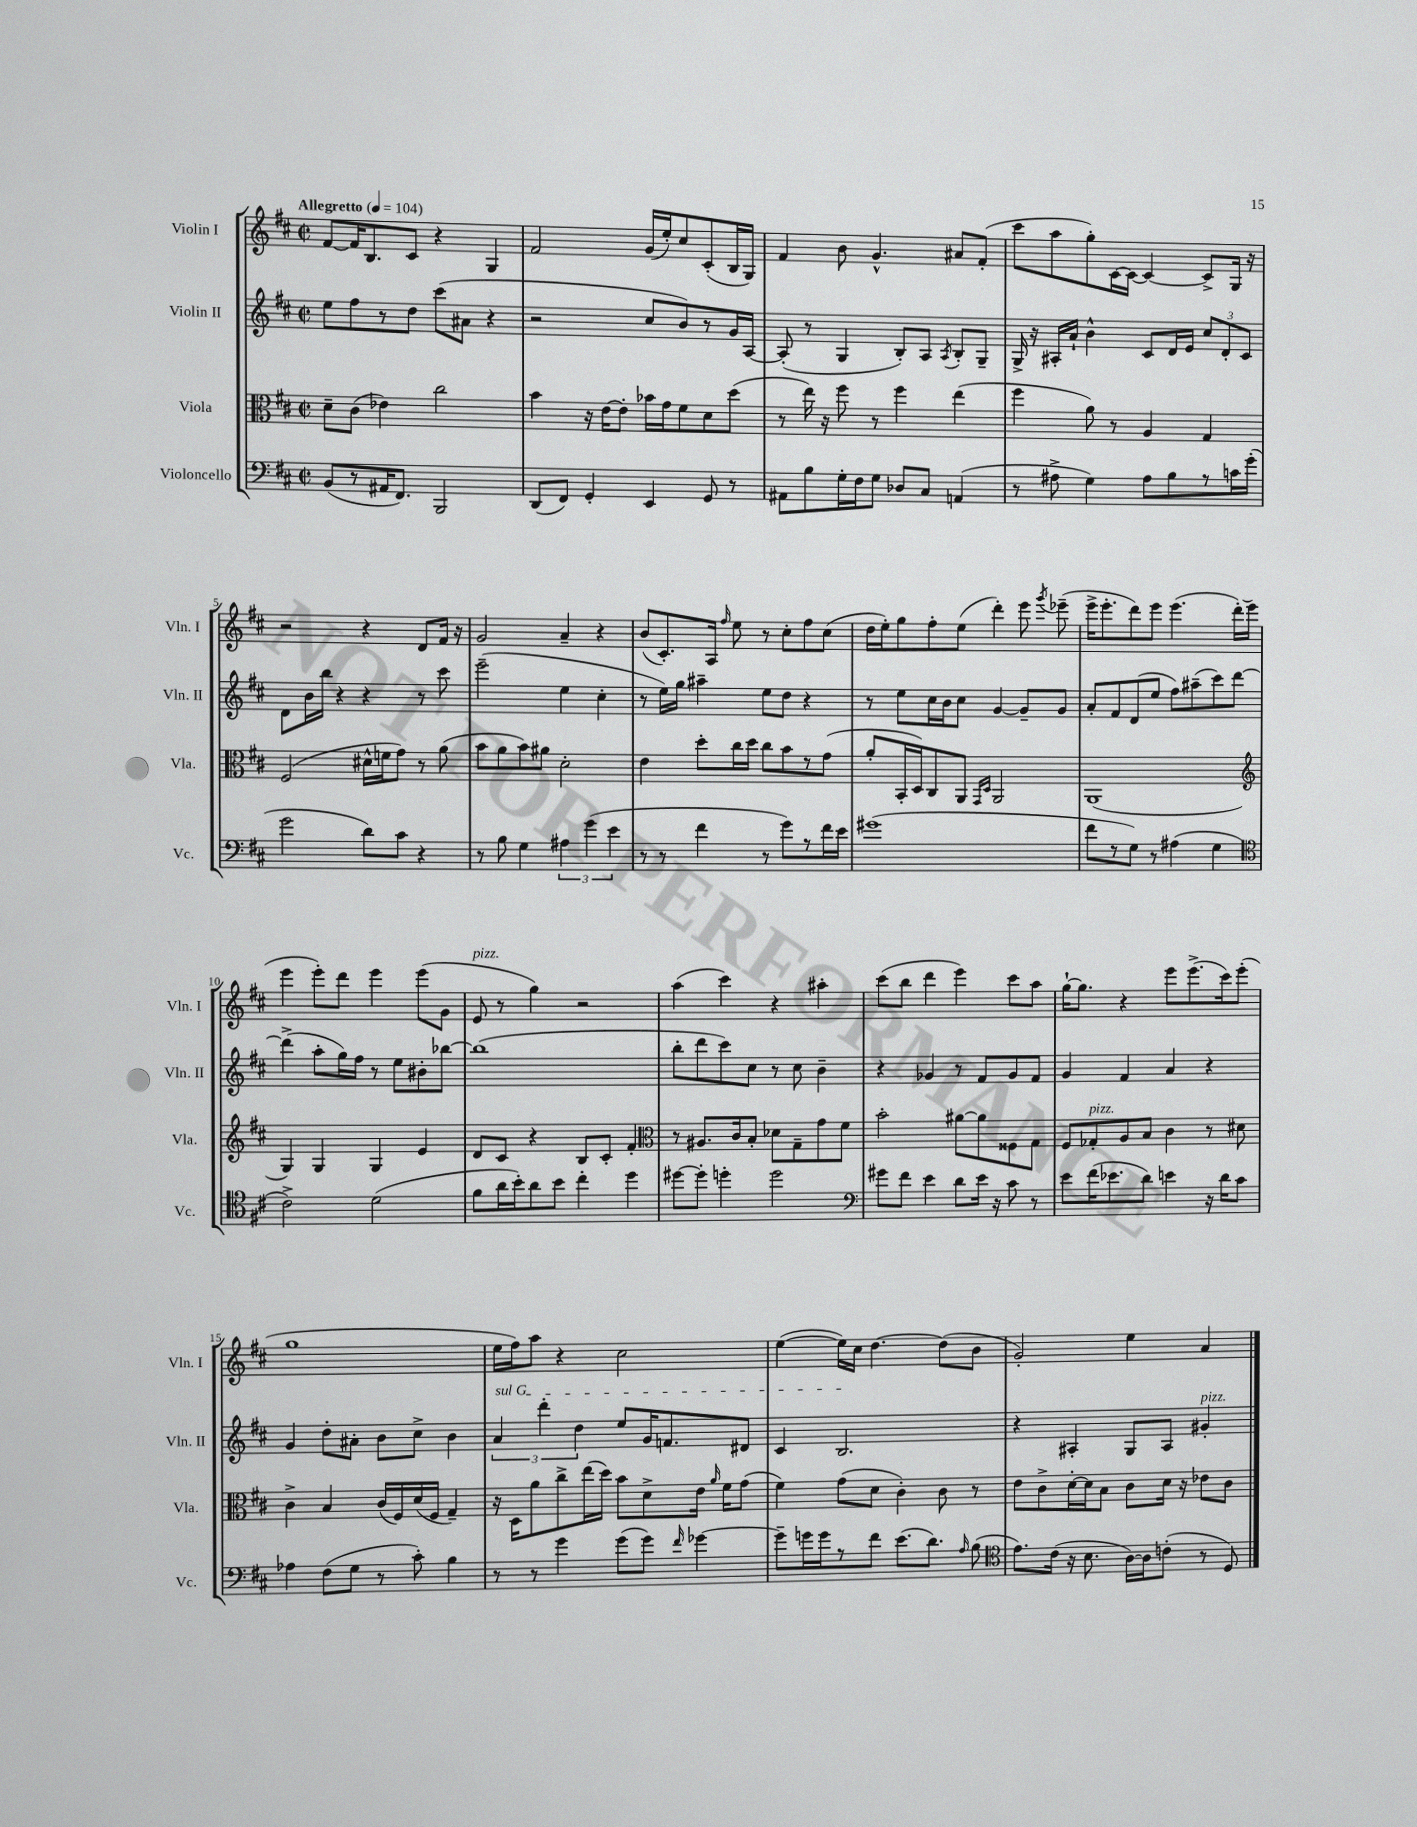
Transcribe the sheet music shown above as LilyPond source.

<<
\new StaffGroup <<
\new Staff = "s0" \with { instrumentName = "Violin I" shortInstrumentName = "Vln. I" } {
    \clef treble \key d \major \defaultTimeSignature \time 2/2 \tempo "Allegretto" 4 = 104
    \autoBeamOff fis'8[~ fis'16 b8. cis'8] r4 g4 |
    fis'2 g'16[( e''16-.) cis''8 cis'8-.( b16 g16]) |
    fis'4 b'8 g'4.-^ ais'8[ fis'8]-.( |
    cis'''8[ a''8 g''8-.) cis'16~ cis'16]~ cis'4~ cis'8[-> g16] r16 |
    r2 r4 d'8[ fis'16] r16 |
    g'2 a'4-- r4 |
    b'8[( cis'8.-.) a16] \grace { fis''16 } e''8 r8 cis''8[-. fis''8 cis''8]( |
    d''16[ e''16-.) g''8 fis''8-. e''8]( d'''4-.) e'''8 \acciaccatura { g'''8 } ees'''8--( |
    e'''16[-> e'''8.-. d'''8) e'''8] e'''4.( d'''16[-.) e'''16]( |
    e'''4 e'''8[-.) d'''8] e'''4 e'''8[( g'8] |
    e'8^\markup { \italic "pizz." } r8 g''4) r2 |
    a''4( cis'''4) r4 ais''4-. |
    cis'''8[( b''8] d'''4 e'''4) cis'''8[ a''8] |
    g''16[~-! g''8.] r4 e'''8[ e'''8.->( cis'''16) e'''8]-.( |
    g''1 |
    e''16[ fis''16) a''8] r4 cis''2 |
    e''4~( e''16[) cis''16] d''4.~ d''8[( b'8] |
    g'2-.) e''4 a'4 \bar "|." |
}
\new Staff = "s1" \with { instrumentName = "Violin II" shortInstrumentName = "Vln. II" } {
    \clef treble \key d \major \defaultTimeSignature \time 2/2
    \autoBeamOff e''8[ fis''8 r8 d''8] cis'''8[( ais'8] r4 |
    r2 cis''8[ b'8) r8 g'16 a16]~ |
    a8-.( r8 g4 b8[-.) a8] \acciaccatura { a8 } b8[-. g8]-- |
    g16-> r16 ais16[-. a'16]-! b'4-^ cis'8[ d'16 e'16] \tuplet 3/2 { cis''8[ d'8-. cis'8] } |
    d'8[ b'16 b''16] r4 r4 r8 cis'''8 |
    e'''2--( e''4 cis''4-. |
    r8 e''16[) g''16] ais''4-- e''8[ d''8] r4 |
    r8 e''8[ cis''16 b'16 cis''8] g'4~ g'8[-- g'8] |
    a'8[-. fis'8 d'8( e''8] fis''8[) ais''8--( cis'''8) d'''8]~ |
    d'''4->( a''8[-. g''16) fis''16] r8 e''8[ bis'8-. bes''8]~ |
    bes''1( |
    b''8[-. d'''8 cis'''8) cis''8] r8 cis''8 b'4-- |
    r4 ges'4 r8 fis'8[ ges'8 fis'8] |
    g'4 fis'4 a'4 r4 |
    g'4 d''8[-. ais'8]-. b'8[ cis''8]-> b'4 |
    \tuplet 3/2 { \once \override TextSpanner.bound-details.left.text = \markup { \italic "sul G" } a'4\startTextSpan d'''4-. d''4 } e''8[ g'16 f'8. dis'8] |
    cis'4 b2.\stopTextSpan |
    r4 ais4-. g8[ ais8] gis'4-.^\markup { \italic "pizz." } \bar "|." |
}
\new Staff = "s2" \with { instrumentName = "Viola" shortInstrumentName = "Vla." } {
    \clef alto \key d \major \defaultTimeSignature \time 2/2
    \autoBeamOff d'8[-- cis'8]( ees'4) cis''2 |
    b'4 r16 e'16[~ e'8]-. bes'16[ g'16 fis'8 d'8 d''8]( |
    r8 e''16) r16 fis''8 r8 fis''4 e''4( |
    fis''4 a'8) r8 a4 g4 |
    fis2( dis'16[-^ f'16 g'8]) r8 a'8( |
    b'8[ a'8 b'8) ais'8] d'2-. |
    e'4 d''8[-. cis''16 d''16] cis''8[ b'8 r8 g'8]( |
    a'8[-. b,16-. d16) cis8 a,8] \grace { g,16[ d16] } a,2 |
    a,1( |
    \clef treble g4) g4 g4 e'4 |
    d'8[ cis'8] r4 b8[ cis'8]-. fis'4-. |
    \clef alto r8 ais8.[ cis'16 b8]-. des'8[ g8-- g'8 fis'8] |
    b'2-. ais'8[~ ais'8 fisis8 g8] |
    fis8[ ges8-.^\markup { \italic "pizz." } a8 b8] cis'4 r8 dis'8 |
    cis'4-> b4 cis'16[( fis16) d'16( fis16] g4--) |
    r16 d16[ a'8 cis''8-> e''16( d''16]) b'8[ d'8-> e'16] \grace { a'16 } fis'16[ g'8]( |
    fis'4) g'8[( d'8] cis'4-.) cis'8 r8 |
    e'8[ cis'8-> d'16~-. d'16 b8] cis'8[ d'16] r16 ees'8[ cis'8] \bar "|." |
}
\new Staff = "s3" \with { instrumentName = "Violoncello" shortInstrumentName = "Vc." } {
    \clef bass \key d \major \defaultTimeSignature \time 2/2
    \autoBeamOff b,8[( r8 ais,16 fis,8.]) b,,2 |
    d,8[( fis,8]) g,4-. e,4 g,8 r8 |
    ais,8[ b8 g16-. fis16 g8] des8[ cis8] a,4( |
    r8 ais8-> g4) ais8[ b8 r8 c'16 g'16]-.( |
    g'2 d'8[) cis'8] r4 |
    r8 b8 g4 \tuplet 3/2 { ais4 g'4( e'4 } |
    r8 r8 fis'4 r8 g'8[) r8 fis'16 e'16] |
    gis'1( |
    fis'8[ r8 g8]) r8 ais4( g4 |
    \clef tenor cis'2->) d'2( |
    fis'8[ a'16 b'16-.) a'8 b'8] cis''4-. d''4 |
    dis''8[~ dis''8]-. d''4-. d''2 |
    \clef bass gis'8[ fis'8] e'4 d'8[ e'16] r16 cis'8 r8 |
    e'8[ fis'16( ees'8. d'8]) e'4 r16 d'16[ cis'8] |
    aes4 fis8[( g8] r8 cis'8-.) b4 |
    r8 r8 g'4 g'8[( g'8]) \grace { fis'16 } ges'4~ |
    ges'8[-- g'16 g'16 r8 fis'8] e'8.[( d'8.]) \grace { a16 } b8( |
    \clef tenor e'8.[) cis'16]( r16 b8. a16[~) a16 c'8]-.( r8 d8) \bar "|." |
}
>>
>>
